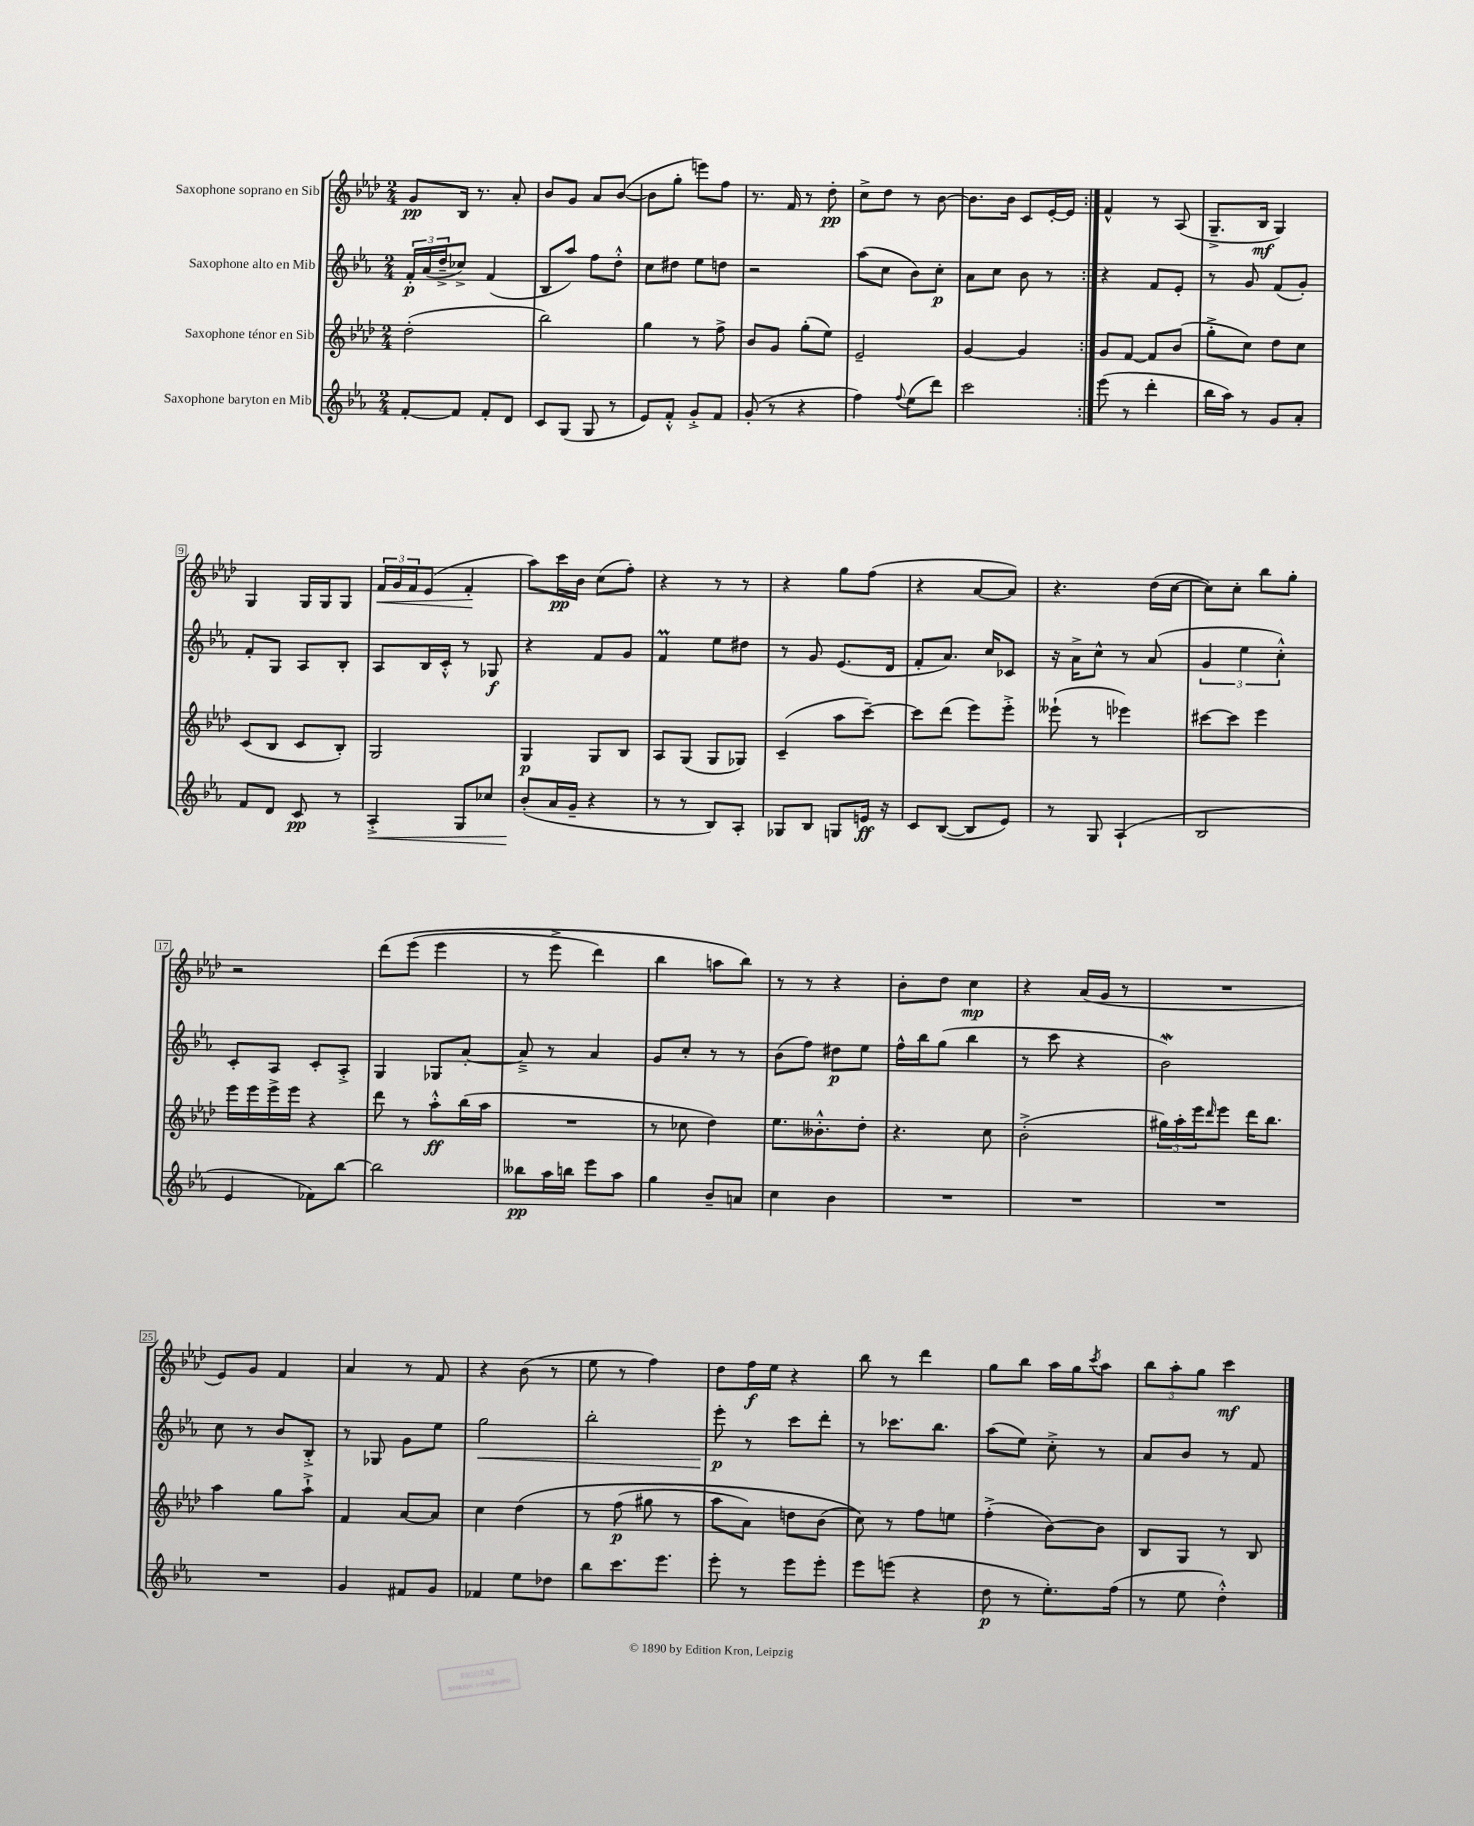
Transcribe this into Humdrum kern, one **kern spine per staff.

**kern	**kern	**kern	**kern
*staff4	*staff3	*staff2	*staff1
*clefG2	*clefG2	*clefG2	*clefG2
*k[b-e-a-]	*k[b-e-a-d-]	*k[b-e-a-]	*k[b-e-a-d-]
*M2/4	*M2/4	*M2/4	*M2/4
[8f'	(2dd-'	24f'	8g
.	.	(24a-	.
.	.	24dd~^	.
8f]	.	8cc-^)	16B-
.	.	.	8.r
8f'	.	(4f	.
8d	.	.	8a-'
=	=	=	=
8c	2bb-)	8B-	8b-
(8G	.	8aa-)	8g
8G	.	8ff	8a-
8r	.	8dd'^^	([8b-
=	=	=	=
8e-)	4gg	8cc	8b-]
8f'^^	.	8dd#	8gg'
8g'^	8r	8ee-	8eee)
8f	8ff^	8dd	8ff
=	=	=	=
(8g'	8b-	2r	8.r
8r	8g	.	.
.	.	.	16f
4r	(8gg'	.	8r
.	8ee-)	.	8dd-'
=	=	=	=
4ff)	2e-~	(8aa-	8cc^
.	.	8cc	8dd-
8qqff	.	.	.
(8ee-	.	8b-)	8r
8ddd)	.	8cc'	[8b-
=	=	=	=
2ccc	[4g	8a-	8.b-]
.	.	8cc	.
.	.	.	16b-
.	4g]	8b-	8c
.	.	8r	[16e-'
.	.	.	16e-]
=:|!	=:|!	=:|!	=:|!
(8eee-	8g	4r	4f^^
8r	[8f	.	.
4ddd'	8f]	8f	8r
.	(8b-	8e-'	(8A-
=	=	=	=
16bb-	8gg'^	8r	8.G~^
16aa-)	.	.	.
8r	8cc)	8g	.
.	.	.	16B-
8g	8dd-	(8f	4G)
8a-'	8cc	8g')	.
=	=	=	=
8f	(8c	8f'	4G
8d	8B-	8G	.
8c	8c	8A-	16G
.	.	.	16G
8r	8B-')	8B-'	8G
=	=	=	=
4A-'^	2G	8A-	24f
.	.	.	24g
.	.	.	24f
.	.	16B-	(8e-
.	.	16c'^^	.
8G	.	8r	4f'
8cc-	.	8G-	.
=	=	=	=
(8b-'	4G	4r	8aa-)
16a-	.	.	16ccc
16g~	.	.	16b-
4r	8G	8f	(8cc
.	8B-	8g	8ff')
=	=	=	=
8r	8A-	4f	4r
8r	(8G	.	.
8B-)	8G	8ee-	8r
8A-'	8G-)	8dd#	8r
=	=	=	=
8G-	(4c~	8r	4r
8B-	.	8g	.
8G	8aa-	(8.e-	8gg
16e	[8ccc~)	.	(8ff
16r	.	16d	.
=	=	=	=
8c	8ccc]	8f'	4r
([8B-	(8ddd-	8.a-)	.
8B-]	8eee-)	.	[8a-
.	.	16cc	.
8e-)	8eee-'^	8c-	8a-])
=	=	=	=
8r	(8eee--`	16r	4.r
.	.	16a-^	.
8G	8r	8cc^^	.
(4A-`	4eee-)	8r	.
.	.	(8a-	(16dd-
.	.	.	[16cc
=	=	=	=
2B-	[8ccc#	6g	8cc])
.	8ccc#]	.	8cc'
.	.	6ee-	.
.	4eee-	.	8bb-
.	.	6cc'^^)	.
.	.	.	8gg'
=	=	=	=
4e-	16eee-	8c'	2r
.	16eee-	.	.
.	16eee-^	8A-	.
.	16eee-	.	.
8f-)	4r	8c'	.
[8bb-	.	8A-'^	.
=	=	=	=
2bb-]	8ddd-	4G	&(8ddd-
.	8r	.	(8eee-
.	8aa-'^^	8G-	4eee-
.	(16bb-	[8a-'	.
.	16aa-	.	.
=	=	=	=
8bb--	2r	8a-~^]	8r
16aa-	.	8r	8eee-^
16bb	.	.	.
8eee-	.	4a-	4ddd-)
8aa-	.	.	.
=	=	=	=
4gg	8r	8g	4bb-
.	8cc-	8cc'	.
8b-~	4dd-)	8r	8aa
8a	.	8r	8bb-&)
=	=	=	=
4cc	8.ee-	(8b-	8r
.	.	8ff)	8r
.	8.b--'^^	.	.
4b-	.	8dd#	4r
.	8dd-'	8ee-	.
=	=	=	=
2r	4.r	16ff^^	8b-'
.	.	16bb-	.
.	.	(8gg	8dd-
.	.	4bb-	4cc
.	8cc	.	.
=	=	=	=
2r	(2b-'^	8r	4r
.	.	8ccc	.
.	.	4r	(16a-
.	.	.	16g
.	.	.	8r
=	=	=	=
2r	24gg#)	2b-)	2r
.	24aa-'	.	.
.	24eee-	.	.
.	16qqddd-	.	.
.	8eee-	.	.
.	16ddd-	.	.
.	8.bb-	.	.
=	=	=	=
2r	4aa-	8cc	8e-)
.	.	8r	8g
.	8gg	8b-	4f
.	8aa-`^	8B-'^	.
=	=	=	=
4g	4f	8r	4a-
.	.	8G-	.
8f#	[8a-	8g	8r
8g	8a-]	8ee-	8f
=	=	=	=
4f-	4cc	2gg	4r
8ee-	&(4dd-	.	(8b-
8dd-	.	.	8r
=	=	=	=
8bb-	8r	2bb-'	8ee-
8.ccc	(8ff	.	8r
.	8gg#	.	4ff)
8.eee-	.	.	.
.	8r	.	.
=	=	=	=
8eee-'	8aa-	8eee-'	8dd-
8r	8a-)	8r	16ff
.	.	.	16ee-
8eee-	8dd	8ccc	4r
8eee-'	(8b-	8ddd'	.
=	=	=	=
8eee-	8cc)&)	8r	8bb-
(8eee	8r	8.ccc-	8r
4r	8ff	.	4ddd-
.	.	8.bb-	.
.	8ee	.	.
=	=	=	=
8dd	(4ff'^	(8aa-	8gg
8r	.	8ee-)	8bb-
8.ee-')	[8b-)	8cc'^	16aa-
.	.	.	16gg
.	.	.	8qccc
.	8b-]	8r	8aa-
(16ff	.	.	.
=	=	=	=
8r	8B-	8a-	12bb-
.	.	.	12aa-'
8ee-	8G	8b-	.
.	.	.	12gg
4dd'^^)	8r	8r	4ccc
.	8B-	8f	.
==	==	==	==
*-	*-	*-	*-
